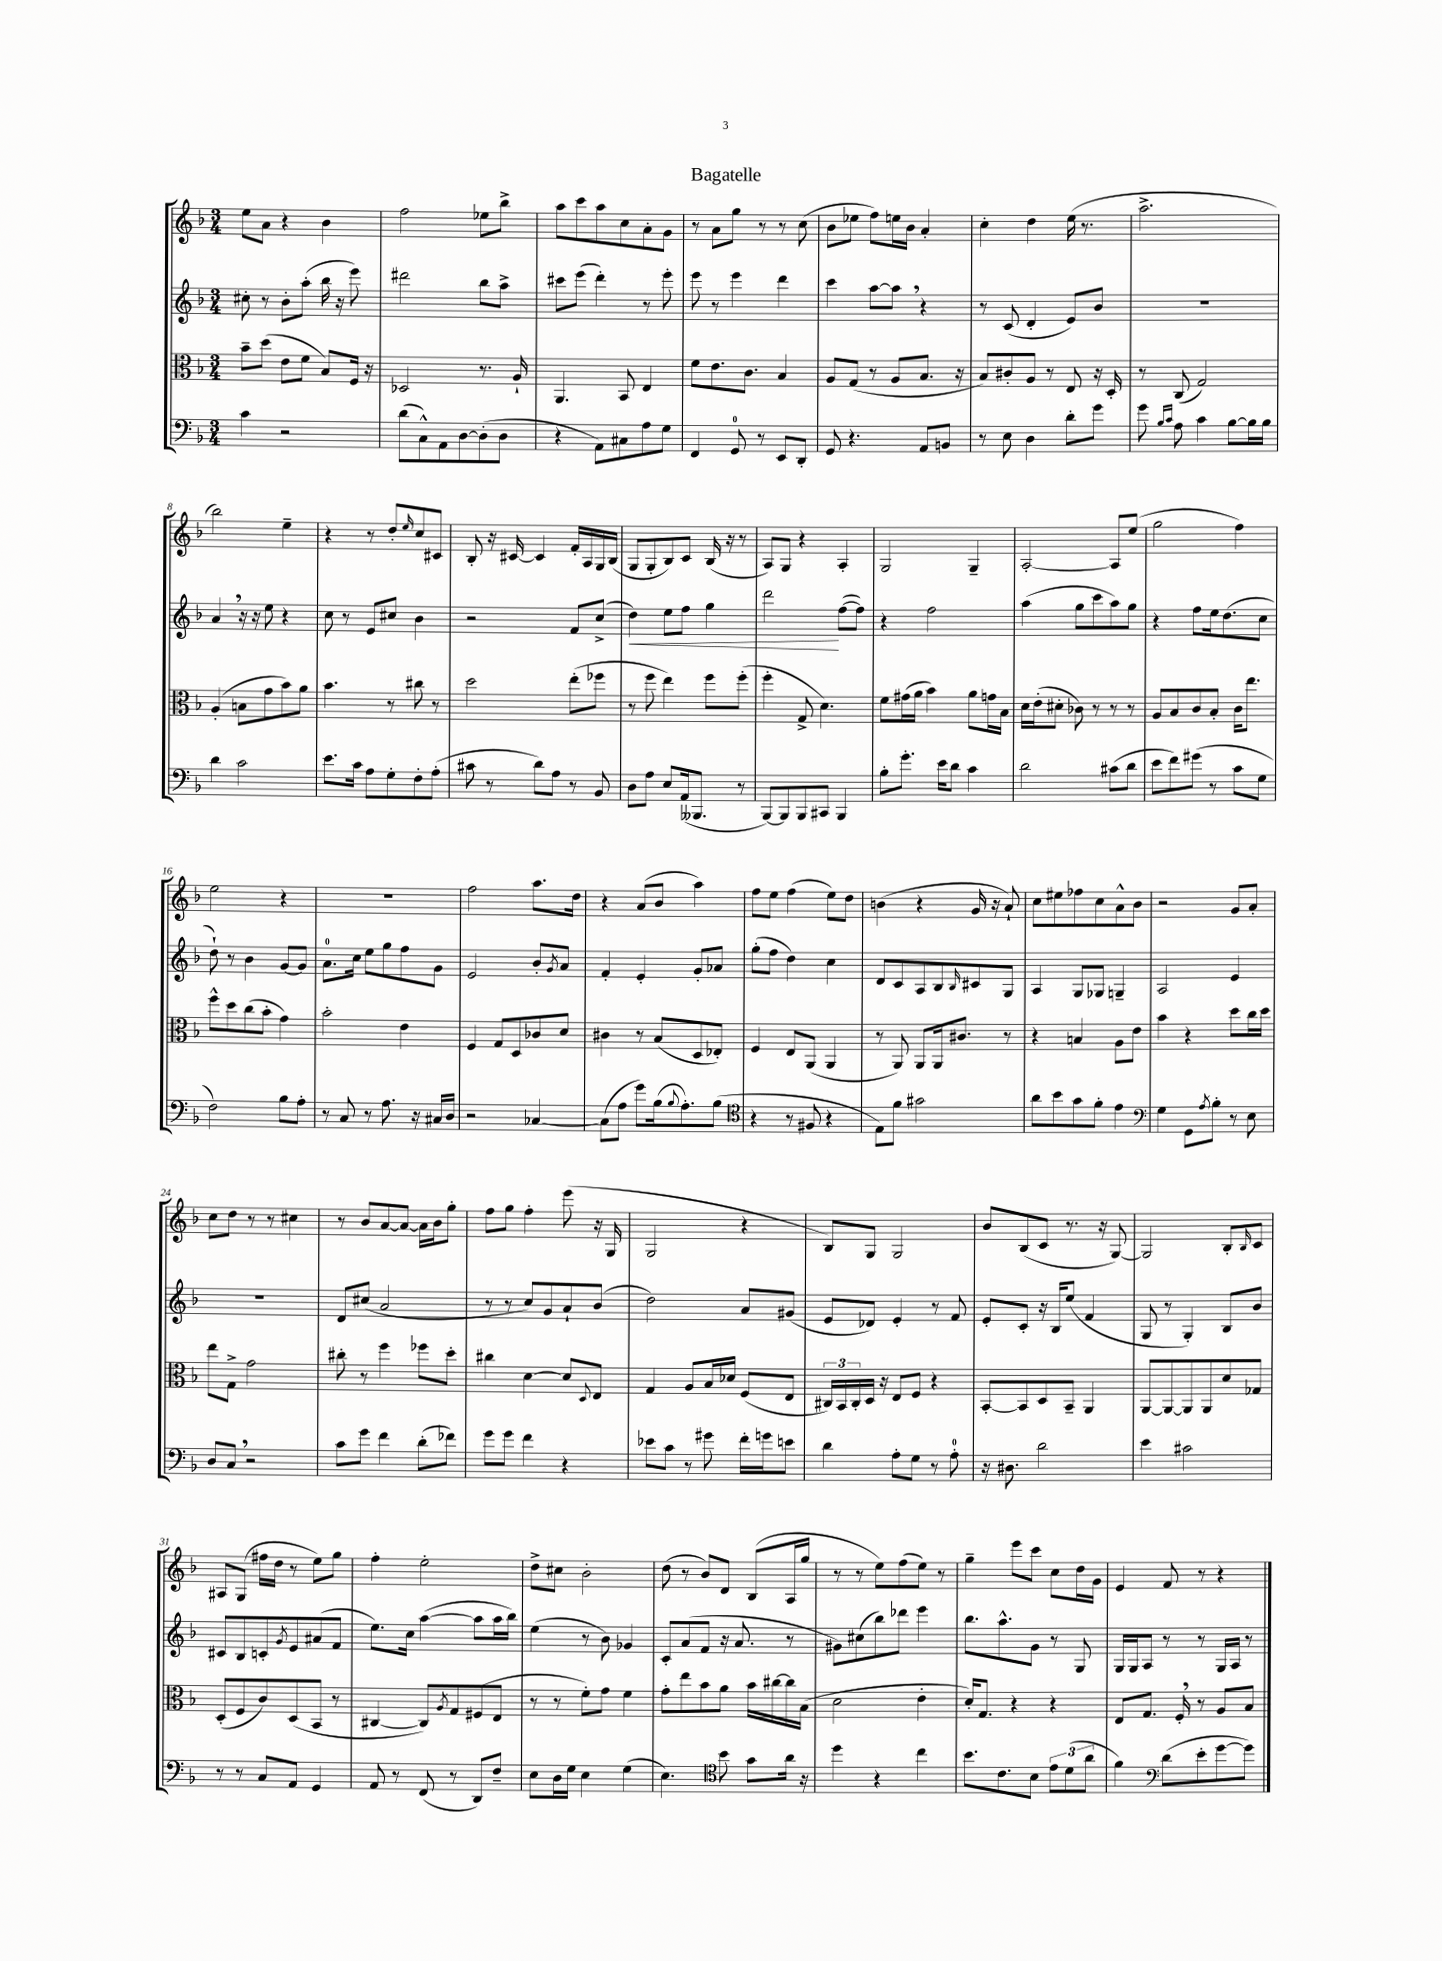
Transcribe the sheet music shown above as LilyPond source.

\header { title = "Bagatelle" }
<<
\new StaffGroup <<
\new Staff = "s0" {
    \clef treble \key f \major \numericTimeSignature \time 3/4
    e''8 a'8 r4 bes'4 |
    f''2 ees''8 bes''8-> |
    a''8 c'''8 a''8 c''8 a'8-. g'8 |
    r8 a'8 g''8 r8 r8 c''8( |
    bes'8 ees''8 f''8) e''16 bes'16 a'4-. |
    c''4-. d''4 e''16( r8. |
    a''2.-> |
    bes''2) e''4-- |
    r4 r8 d''8-. \grace { e''16 } c''8 cis'8 |
    bes8-. r16 cis'16~ cis'4 f'16-. a16 g16 bes16( |
    g8 g8-. bes8) c'8 bes16( r16 r8 |
    a8) g8 r4 a4-. |
    g2 g4-- |
    a2~-. a8 e''8( |
    g''2 f''4) |
    e''2 r4 |
    R2. |
    f''2 a''8. d''16 |
    r4 a'8( bes'8 a''4) |
    f''8 e''8 f''4( e''8) d''8 |
    b'4( r4 g'16 r16 a'8-!) |
    c''8 eis''8 fes''8 c''8 a'8-^ bes'8 |
    r2 g'8 a'8-. |
    c''8 d''8 r8 r8 cis''4 |
    r8 bes'8 a'8~ a'8~ a'16 bes'16 g''8-. |
    f''8 g''8 f''4-. e'''8( r16 g16 |
    g2 r4 |
    bes8) g8 g2 |
    bes'8 bes8( c'8 r8. r16 g8~) |
    g2 bes8-. \grace { bes16 } c'8 |
    ais8 g8( fis''16 d''16 r8 e''8) g''8 |
    f''4-. e''2-. |
    d''8-> cis''8 bes'2-. |
    d''8( r8 bes'8) d'8 bes8( a16 g''16 |
    r8 r8 e''8) f''8( e''8) r8 |
    g''4-- e'''8 c'''8 c''8 d''16 g'16 |
    e'4 f'8 r8 r4 \bar "|." |
}
\new Staff = "s1" {
    \clef treble \key f \major \numericTimeSignature \time 3/4
    cis''8-. r8 bes'8-. a''8-.( bes''16 r16 e'''8) |
    dis'''2 bes''8 a''8-> |
    cis'''8 e'''8( d'''4-.) r8 e'''8-. |
    e'''8 r8 e'''4 d'''4 |
    c'''4 a''8~ a''8 \breathe r4 |
    r8 c'8( d'4-. e'8) bes'8 |
    R2. |
    a'4 \breathe r16 r16 e''8 r4 |
    c''8 r8 e'8 cis''8 bes'4 |
    r2 f'8 c''8->( |
    d''4\<) e''8 f''8 g''4 |
    d'''2\! f''8~( f''8) |
    r4 f''2 |
    a''4( g''8 c'''8 a''8) g''8 |
    r4 f''8 e''16 d''8.( c''8 |
    d''8-!) r8 bes'4 g'8~ g'8 |
    a'8.-0 c''16 e''8 g''8 f''8 g'8 |
    e'2 bes'8-. \acciaccatura { g'8 } a'8 |
    f'4-. e'4-. g'8-. aes'8 |
    g''8-.( f''8 d''4) c''4 |
    d'8 c'8 a8 bes8 \grace { bes16 } cis'8 g8 |
    a4 g8 ges8 g4-- |
    a2 e'4 |
    R2. |
    d'8 cis''8( a'2 |
    r8 r8 c''8) g'8 a'8-! bes'8( |
    d''2) a'8 gis'8( |
    e'8 des'8) e'4-. r8 f'8 |
    e'8-. c'8-. r16 bes16 e''8( f'4 |
    g8 r8 g4-.) bes8 bes'8 |
    cis'8 bes8 c'8-. \acciaccatura { g'8 } e'8 ais'8( f'8 |
    e''8.) c''16 a''4~( a''8 a''16 bes''16) |
    e''4( r8 bes'8) ges'4 |
    c'8-. a'8( f'8 r16 a'8. r8 |
    gis'8) cis''8( bes''8) des'''8 e'''4 |
    bes''8. a''8.-^ g'8 r8 g8 |
    g16 g16 a8 r8 r8 g16 a16 r8 \bar "|." |
}
\new Staff = "s2" {
    \clef alto \key f \major \numericTimeSignature \time 3/4
    bes'8-- d''8( e'8 f'8 bes8) f16 r16 |
    des2 r8. a16-! |
    a,4. bes,8 e4 |
    f'8 e'8. c'8. bes4 |
    a8 g8( r8 a8 bes8. r16 |
    bes8) cis'8-. a8 r8 e8 r16 d16-. |
    r8 c8( g2) |
    a4-.( b8 g'8 bes'8) a'8 |
    bes'4. r8 cis''8 r8 |
    d''2 e''8-.( fes''8 |
    r8 f''8 e''4) f''8 f''8-.( |
    f''4-. g8-> d'4.) |
    f'8 gis'16( a'16 bes'4) a'8 g'16 bes16 |
    d'16 e'16-.( dis'8-. ces'8) r8 r8 r8 |
    a8 bes8 c'8 bes8-. c'16 e''8. |
    f''8-^ d''8 c''8( bes'8-. g'4) |
    bes'2-. e'4 |
    f4 g8 d8 ces'8 d'8 |
    cis'4 r8 bes8( d8 ees8-.) |
    f4 e8 a,8( a,4 |
    r8 a,8) a,8 a,16 cis'8. r8 |
    r4 b4 a8 e'8 |
    bes'4 r4 d''8 c''16 d''16 |
    e''8 g8-> g'2 |
    cis''8-. r8 f''4 fes''8 d''8-. |
    cis''4 d'4~ d'8 \appoggiatura { d8 } e8 |
    g4 a8 bes16 des'16 f8( e8 |
    \tuplet 3/2 { cis16) bes,16 cis16-. } d16 r16 e8 f8 r4 |
    bes,8~-. bes,8 d8 bes,8-- a,4 |
    a,8~ a,8~ a,8 a,8 d'8 ges8 |
    d8-.( f8 c'8) d8( bes,8 r8 |
    cis4~ cis8) \acciaccatura { a8 } g8 fis8( e8 |
    r8 r8 f'8-.) g'8 f'4 |
    g'8-. e''8 bes'8 a'8 bes'16 cis''16~ cis''16 bes16( |
    d'2 e'4-. |
    d'16-.) g8. r4 r4 |
    e8 g8. f16-. \breathe r8 a8 bes8 \bar "|." |
}
\new Staff = "s3" {
    \clef bass \key f \major \numericTimeSignature \time 3/4
    c'4 r2 |
    d'8( c8-^) a,8 d8~ d8-.( d8 |
    r4 a,8) cis8 a8 g8 |
    f,4 g,8-0 r8 e,8 d,8-. |
    g,8 r4. a,8 b,8 |
    r8 e8 d4 d'8-. g'8 |
    g'8 \grace { bes16 c'16 } a8 c'4 bes8~ bes16 bes16 |
    d'4 c'2 |
    e'8. c'16 a8 g8-. f8-. a8-.( |
    cis'8 r8 d'8) a8 r8 bes,8 |
    d8 a8 e8 a,16( beses,,8. r8 |
    bes,,8~) bes,,8 bes,,8 cis,8 bes,,4 |
    bes8-. g'8.-. e'16 d'8 c'4 |
    d'2 cis'8( d'8 |
    e'8 f'8) gis'8( r8 c'8 g8 |
    f2) bes8 a8-. |
    r8 c8 r8 a8. r16 cis16 d16 |
    r2 ces4~ |
    ces8( a8 g'8) bes16( \appoggiatura { bes8 } a8.-.) bes8( |
    \clef tenor r4 r8 fis8 r4 |
    e8) f'8 gis'2 |
    a'8 bes'8 g'8 f'8-. e'4 |
    \clef bass g4 g,8 \acciaccatura { a8 } bes8-. r8 e8 |
    d8 c8 \breathe r2 |
    c'8 g'8 f'4 d'8-.( fes'8) |
    g'8 g'8 f'4 r4 |
    ees'8 c'8 r8 gis'8 f'16-. g'16 e'8 |
    d'4 a8-. g8 r8 a8-0-. |
    r16 dis8. d'2 |
    e'4 cis'2 |
    r8 r8 c8 a,8 g,4 |
    a,8 r8 f,8( r8 d,8) f8-- |
    e8 d16 g16 e4 g4( |
    e4.) \clef tenor bes'8 g'8 a'16 r16 |
    d''4 r4 c''4 |
    bes'8. c'8. bes8 \tuplet 3/2 { e'8 d'8( a'8 } |
    f'4) \clef bass d'8( e'8-. g'8~ g'8) \bar "|." |
}
>>
>>
